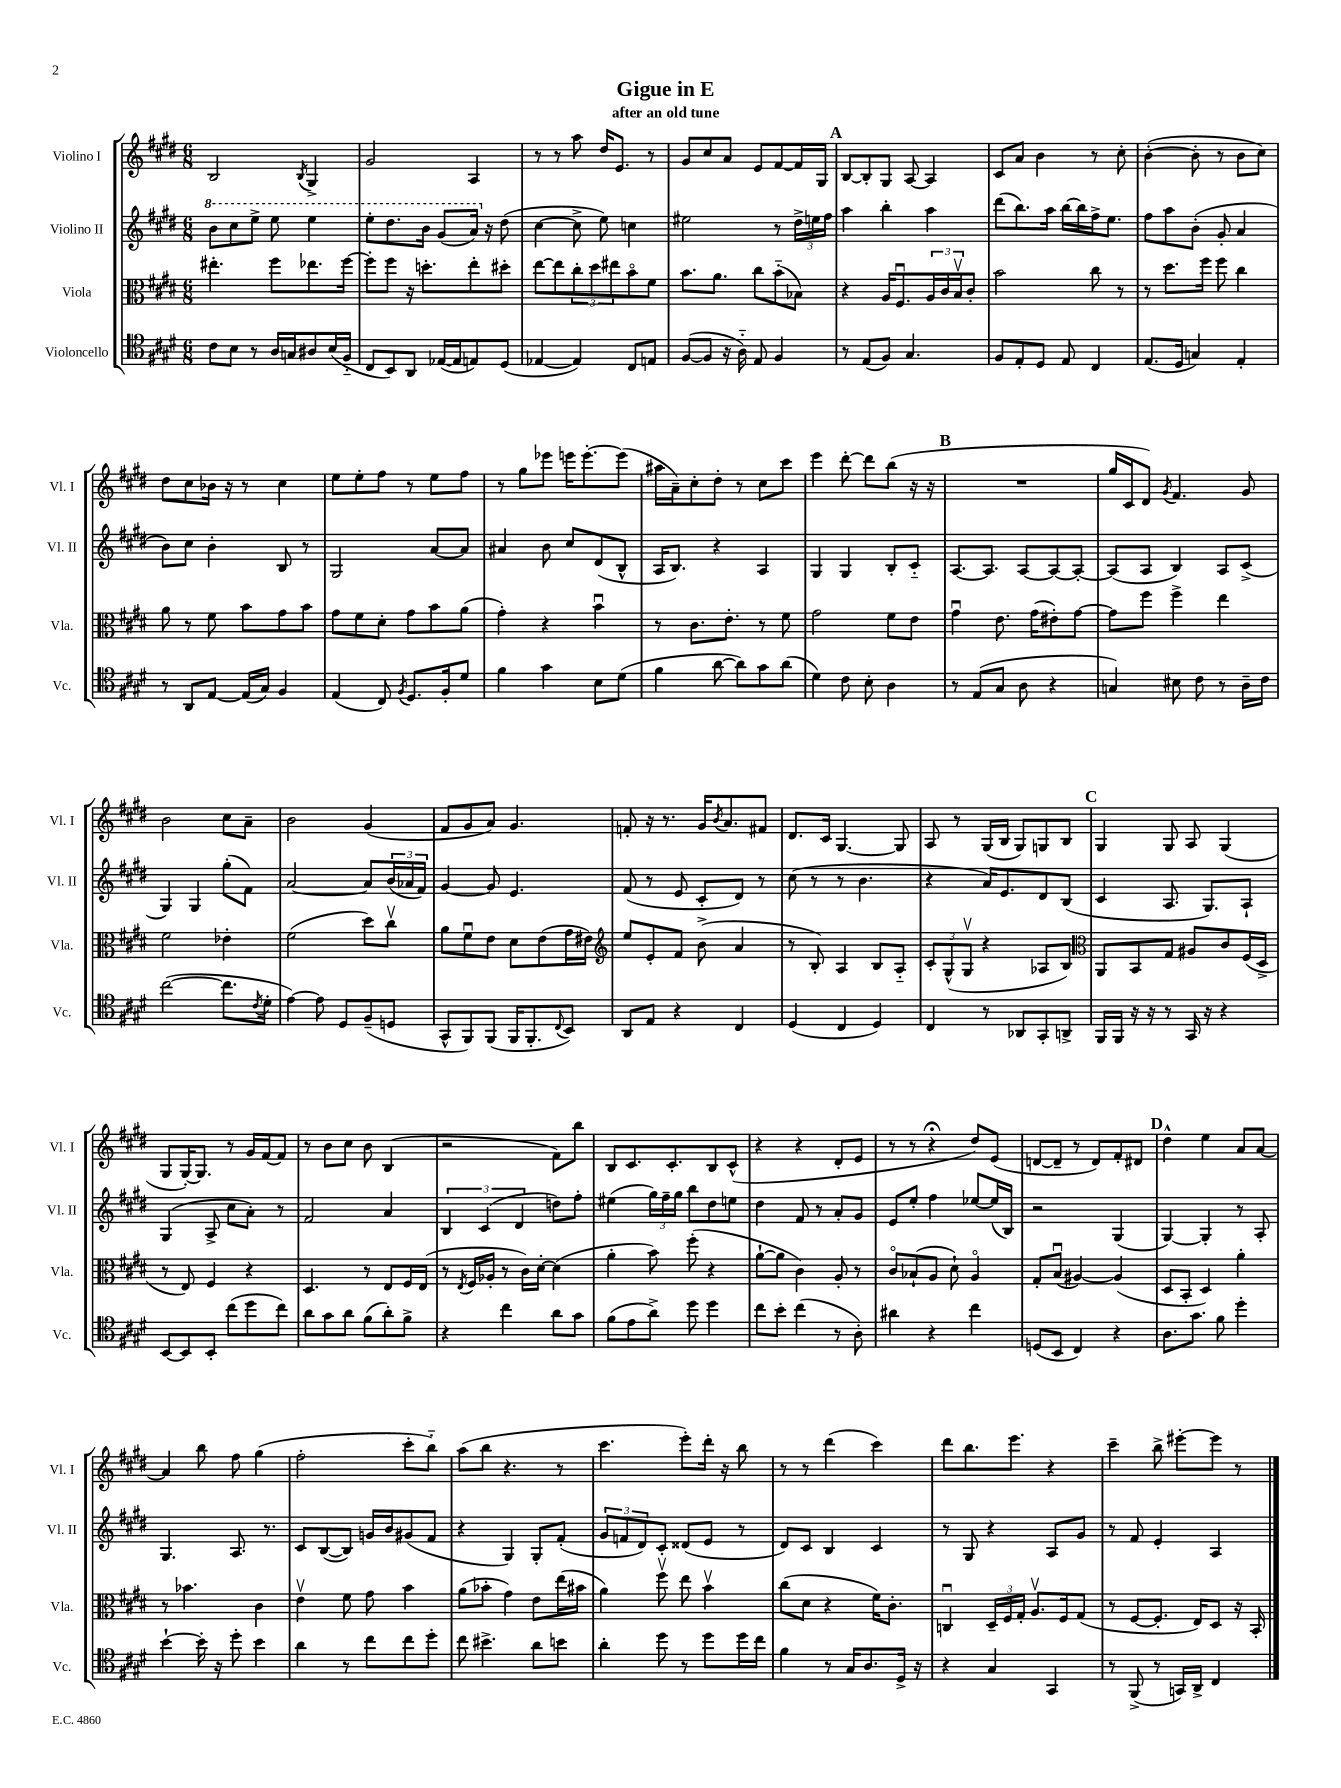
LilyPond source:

\header { title = "Gigue in E" subtitle = "after an old tune" }
<<
\new StaffGroup <<
\new Staff = "s0" \with { instrumentName = "Violino I" shortInstrumentName = "Vl. I" } {
    \clef treble \key e \major \numericTimeSignature \time 6/8
    b2 \acciaccatura { b8 } gis4-> |
    gis'2 a4 |
    r8 r8 a''8 dis''16 e'8. r8 |
    gis'8 cis''8 a'8 e'8 fis'8~ fis'16 gis16 |
    \mark \markup { \bold "A" } b8~ b8-. gis8 a8~ a4 |
    cis'8 a'8 b'4 r8 cis''8-. |
    b'4~-.( b'8-. r8 b'8 cis''8) |
    dis''8 cis''8 bes'16 r16 r8 cis''4 |
    e''8 e''8-. fis''8 r8 e''8 fis''8 |
    r8 gis''8 ees'''8 e'''16 e'''8.~-. e'''8( |
    ais''16 a'16--) cis''8-. dis''8-. r8 cis''8 cis'''8 |
    e'''4 dis'''8~-. dis'''8 b''8( r16 r16 |
    \mark \markup { \bold "B" } R2. |
    gis''16 cis'16 dis'8) \acciaccatura { gis'8 } fis'4. gis'8 |
    b'2 cis''8 a'8-- |
    b'2 gis'4( |
    fis'8 gis'8 a'8) gis'4. |
    f'8-. r16 r8. gis'16 \acciaccatura { b'8 } a'8. fis'8 |
    dis'8. cis'16 gis4.~ gis8 |
    a8 r8 gis16( b16 gis8) g8 b8 |
    \mark \markup { \bold "C" } gis4 gis8 a8 gis4( |
    gis8 gis16~-.) gis8. r8 gis'16 fis'16~ fis'8 |
    r8 b'8 cis''8 b'8 b4( |
    r2 fis'8) b''8 |
    b8 cis'8. cis'8.-. b8 cis'8-^( |
    r4 r4 dis'8-. e'8 |
    r8 r8 r4\fermata dis''8) e'8( |
    d'8~ d'8-- r8 d'8) fis'8-. dis'8 |
    \mark \markup { \bold "D" } dis''4-^ e''4 a'8 a'8~ |
    a'4 b''8 fis''8 gis''4( |
    fis''2-. cis'''8-. b''8-_) |
    a''8( b''8 r4. r8 |
    cis'''4. e'''8-.) dis'''16-. r16 b''8 |
    r8 r8 dis'''4( cis'''4) |
    dis'''8 b''8. e'''8. r4 |
    cis'''4-- b''8-> eis'''8~-. eis'''8 r8 \bar "|." |
}
\new Staff = "s1" \with { instrumentName = "Violino II" shortInstrumentName = "Vl. II" } {
    \clef treble \key e \major \numericTimeSignature \time 6/8
    \ottava #1 b''8 cis'''8 e'''8-> e'''8 e'''4 |
    e'''8-. dis'''8. b''16 gis''8( a''16) \ottava #0 r16 dis''8( |
    cis''4~ cis''8-> e''8) c''4 |
    eis''2 r8 \tuplet 3/2 { dis''16-> e''16 fis''16 } |
    \mark \markup { \bold "A" } a''4 b''4-. a''4 |
    dis'''8( b''8.) a''16 b''16~ b''16 fis''16-> e''8. |
    fis''8 a''8 b'8-.( gis'8-. a'4 |
    b'8) cis''8 b'4-. b8 r8 |
    gis2 a'8~ a'8 |
    ais'4 b'8 cis''8 dis'8( b8-^ |
    a16 b8.) r4 a4 |
    gis4 gis4 b8-. cis'8-_ |
    \mark \markup { \bold "B" } a8.~ a8. a8~ a8~ a8~-. |
    a8( a8 b4) a8 cis'8->( |
    gis4) gis4 gis''8-.( fis'8) |
    a'2~ a'8 \tuplet 3/2 { b'16( aes'16 fis'16) } |
    gis'4~ gis'8 e'4. |
    fis'8( r8 e'8 cis'8-. dis'8) r8 |
    cis''8( r8 r8 b'4. |
    r4 a'16) e'8. dis'8 b8( |
    \mark \markup { \bold "C" } cis'4 a8. gis8.) a8-! |
    gis4( a8-> cis''8 a'8-.) r8 |
    fis'2 a'4 |
    \tuplet 3/2 { b4 cis'4( dis'4 } d''8) fis''8-. |
    eis''4( \tuplet 3/2 { gis''16) fis''16-- gis''16 } b''8 dis''8 e''8 |
    dis''4 fis'8 r8 a'8-. gis'8 |
    e'8 e''8-. fis''4 ees''8~ ees''16( b16) |
    r2 gis4( |
    \mark \markup { \bold "D" } gis4~) gis4-. r8 a8-. |
    gis4. a8. r8. |
    cis'8 b8~( b8) g'16 b'16 gis'8( fis'8 |
    r4 gis4) gis8-. fis'8-.( |
    \tuplet 3/2 { gis'8 f'8 dis'8) } cis'8-. disis'8( e'8 r8 |
    dis'8) cis'8 b4 cis'4 |
    r8 gis8 r4 a8 gis'8 |
    r8 fis'8 e'4-. a4 \bar "|." |
}
\new Staff = "s2" \with { instrumentName = "Viola" shortInstrumentName = "Vla." } {
    \clef alto \key e \major \numericTimeSignature \time 6/8
    eis''4.-. fis''8 ees''8. fis''16~ |
    fis''8-. fis''8 r16 d''8.-. e''8-. dis''8-. |
    e''8~ e''8 \tuplet 3/2 { cis''8-. dis''8 eis''8 } b'8\flageolet fis'8 |
    b'8. a'8. cis''8 b'8-_( bes8) |
    \mark \markup { \bold "A" } r4 a16 fis8.\downbow \tuplet 3/2 { a16 cis'16 b16\upbow } cis'8-. |
    b'2 cis''8 r8 |
    r8 dis''8. fis''16 fis''8 cis''4 |
    a'8 r8 fis'8 b'8 gis'8 b'8 |
    gis'8 fis'8 dis'8-. gis'8 b'8 a'8( |
    gis'4-.) r4 b'4\downbow |
    r8 cis'8. e'8.-. r8 fis'8 |
    gis'2 fis'8 e'8 |
    \mark \markup { \bold "B" } gis'4\downbow e'8. gis'16( eis'8-.) gis'8~ |
    gis'8 fis''8 fis''4-> e''4 |
    fis'2 ees'4-. |
    fis'2( dis''8) cis''8\upbow |
    a'8 fis'8\downbow e'8 dis'8 e'8( gis'16 eis'16) |
    \clef treble e''8 e'8-. fis'8 b'8->( a'4 |
    r8 b8-.) a4 b8 a8-_ |
    \tuplet 3/2 { cis'8-. gis8-^( gis8\upbow } r4 aes8 b8) |
    \mark \markup { \bold "C" } \clef alto a,8 b,8 gis8 ais8 cis'8 fis16( dis16-> |
    r8 e8) fis4 r4 |
    dis4. r8 e8 fis16 e16( |
    r8 \acciaccatura { e8 } fis16 aes16-. r8 cis'16) dis'16~-. dis'4( |
    a'4-. b'8) fis''8-.( r4 |
    a'8~-! a'8 cis'4) a8-. r8 |
    cis'8\flageolet bes8-!( a8 dis'8-!) a4\flageolet |
    gis8-. b8\downbow( ais4~) ais4( |
    \mark \markup { \bold "D" } dis8 b,8-. dis4) a'4-. |
    r8 bes'4. cis'4 |
    e'4\upbow fis'8 gis'8 b'4 |
    a'8( bes'8-. gis'4) e'8 e''16( bis'16 |
    a'4) fis''8\upbow e''8 b'4\upbow |
    cis''8( dis'8 r4 fis'16) cis'8.-. |
    c4\downbow \tuplet 3/2 { dis16-- fis16 gis16-. } a8.\upbow fis16 gis8( |
    r8 fis8~ fis8.-. e16) dis8 r16 b,16-. \bar "|." |
}
\new Staff = "s3" \with { instrumentName = "Violoncello" shortInstrumentName = "Vc." } {
    \clef tenor \key e \major \numericTimeSignature \time 6/8
    cis'8 b8 r8 a16 g16 ais8 b16( fis16-_ |
    cis8 b,8) a,8 ees16~( ees16 e8) dis8( |
    ees4~ ees4) cis8 e8 |
    fis8~( fis8 r16 a16-_) e8 fis4 |
    \mark \markup { \bold "A" } r8 e8( fis8) gis4. |
    fis8 e8-. dis8 e8 cis4 |
    e8.( dis16 g4) e4-. |
    r8 a,8 e8~ e16( gis16) fis4 |
    e4( cis8) \acciaccatura { fis8 } dis8. fis16-. dis'8 |
    fis'4 gis'4 b8 dis'8( |
    fis'4 a'8~ a'8) gis'8 a'8( |
    dis'4) cis'8 b8-. a4 |
    \mark \markup { \bold "B" } r8 e8( gis8 a8 r4 |
    g4) bis8 cis'8 r8 a16-- cis'16 |
    cis''2~( cis''8. \acciaccatura { cis'8 } dis'16-. |
    e'4~) e'8 dis8 fis8--( d8 |
    gis,8-^ fis,8) fis,8( fis,16 fis,8.-. \appoggiatura { cis8 } b,8) |
    a,8 e8 r4 cis4 |
    dis4( cis4 dis4) |
    cis4 r8 aes,8 gis,8-. a,8-> |
    \mark \markup { \bold "C" } fis,16 fis,16 r16 r16 r8 gis,16 r16 r4 |
    b,8~ b,8 b,8-. cis''8( dis''8 cis''8) |
    a'8 gis'8 a'8 fis'8( a'8-.) fis'8-> |
    r4 cis''4 a'8 gis'8 |
    fis'8( e'8 a'8->) dis''8 dis''4 |
    cis''8 b'8-. cis''4( r8 a8-.) |
    ais'4 r4 cis''4 |
    d8( b,8 cis4) r4 |
    \mark \markup { \bold "D" } a8. gis'8. fis'8 dis''4-. |
    b'4~-! b'16-. r16 dis''8-. b'4 |
    a'4 r8 cis''8 cis''8 dis''8-. |
    cis''8 bis'4.-> a'8 b'8 |
    a'4-. dis''8 r8 dis''8 dis''16 cis''16 |
    fis'4 r8 gis16 a8. dis16-> r16 |
    r4 gis4 gis,4 |
    r8 fis,8->( r8 g,16) a,16-> cis4 \bar "|." |
}
>>
>>
\layout { \context { \Score \remove "Bar_number_engraver" } }
